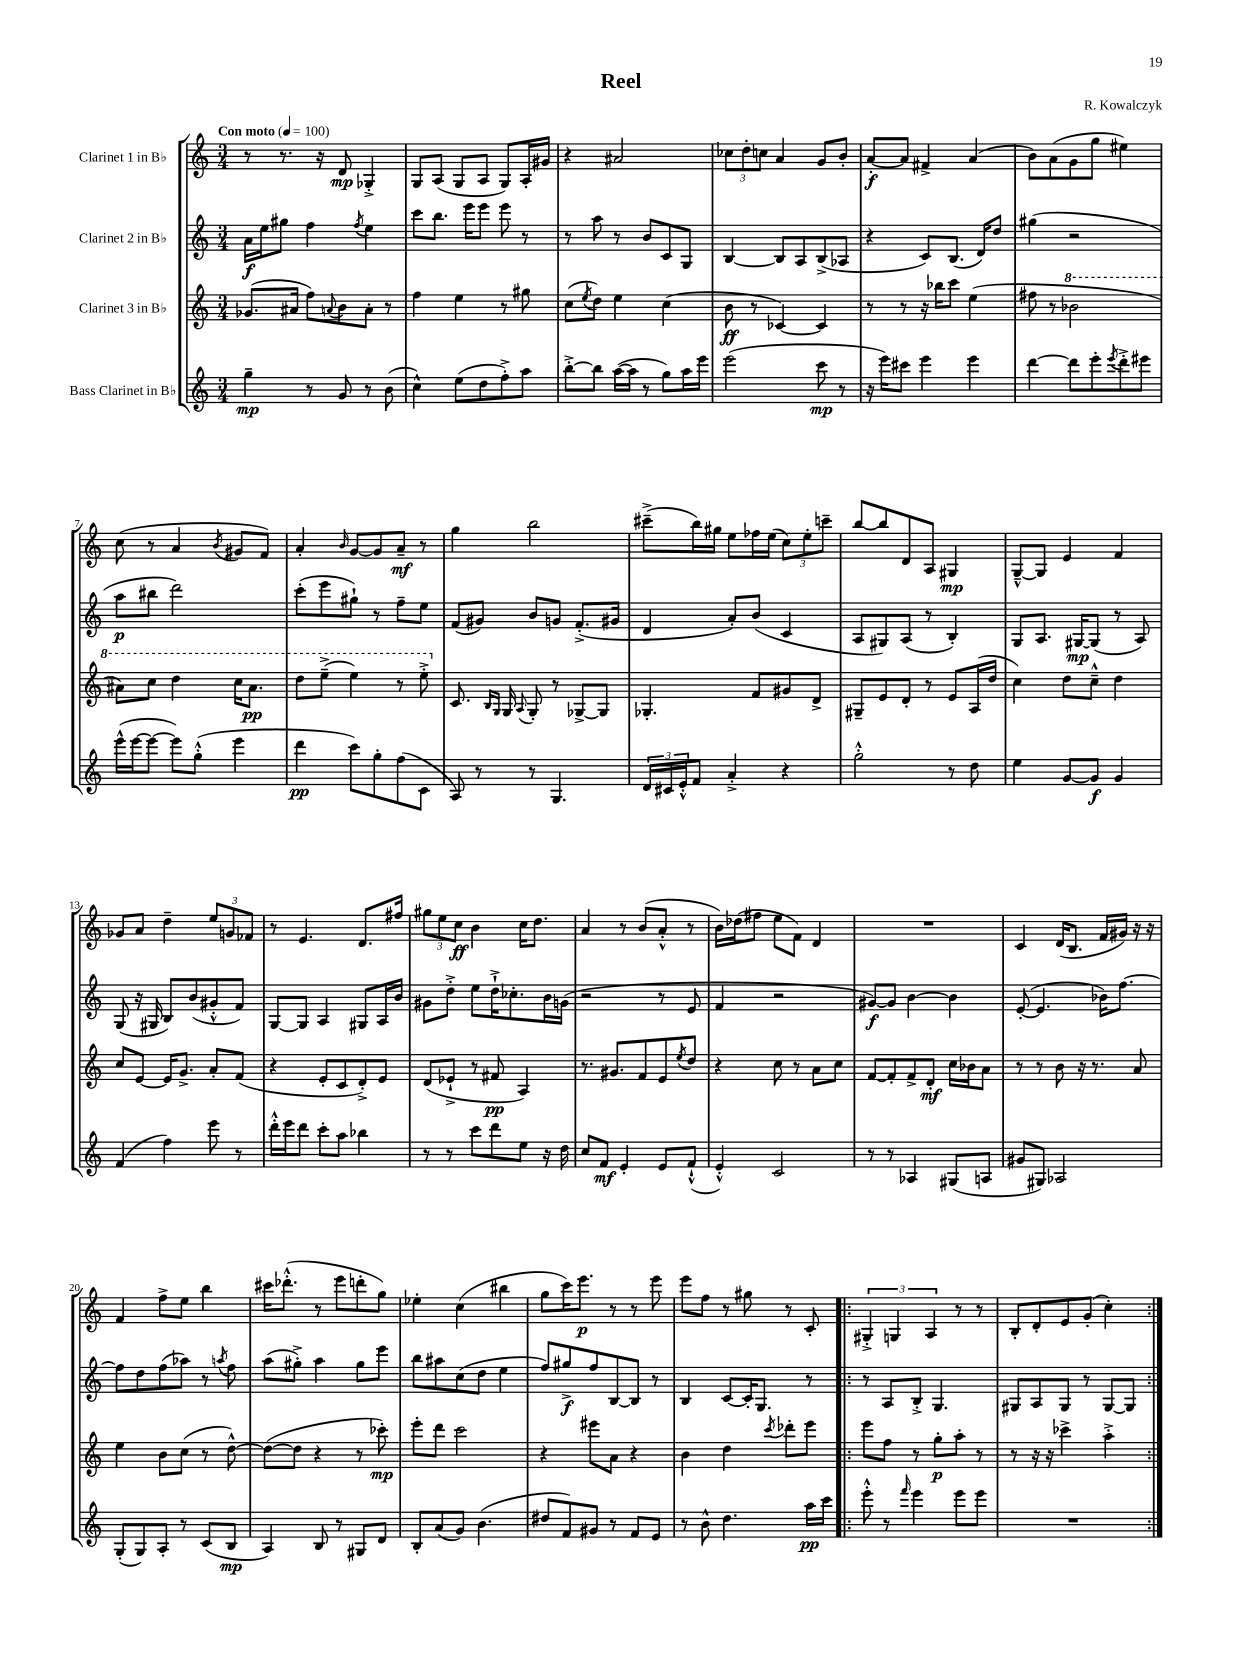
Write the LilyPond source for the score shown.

\header { title = "Reel" composer = "R. Kowalczyk" }
<<
\new StaffGroup <<
\new Staff = "s0" \with { instrumentName = "Clarinet 1 in Bb" } {
    \clef treble \key c \major \numericTimeSignature \time 3/4 \tempo "Con moto" 4 = 100
    r8 r8. r16 d'8\mp ges4-.-> |
    g8 a8( g8 a8 g8) a16-. gis'16 |
    r4 ais'2 |
    \tuplet 3/2 { ces''8 d''8-. c''8 } a'4 g'8 b'8-. |
    a'8~-.\f a'8 fis'4-> a'4( |
    b'8) a'8( g'8 g''8 eis''4) |
    c''8( r8 a'4 \acciaccatura { b'8 } gis'8 f'8) |
    a'4-. \grace { b'16 } g'8~ g'8 a'8--\mf r8 |
    g''4 b''2 |
    cis'''8--->( b''16) gis''16 e''8 fes''16 e''16( \tuplet 3/2 { c''8) e''8-. c'''8-- } |
    b''8~ b''8 d'8 a8 gis4\mp |
    g8~---^ g8 e'4 f'4 |
    ges'8 a'8 d''4-- \tuplet 3/2 { e''8 g'8 fes'8 } |
    r8 e'4. d'8. fis''16 |
    \tuplet 3/2 { gis''8 e''8 c''8\ff } b'4 c''16 d''8. |
    a'4 r8 b'8( a'8-.-^ r8 |
    b'16) des''16( fis''8 e''8 f'8) d'4 |
    R2. |
    c'4 d'16( b8. f'16 gis'16) r16 r16 |
    f'4 f''8-> e''8 b''4 |
    cis'''16 des'''8.-.-^( r8 e'''8 d'''8-. g''8) |
    ees''4-. c''4( bis''4 |
    g''8 c'''16) e'''8.\p r8 r8 e'''8 |
    e'''8 f''8 r8 gis''8 r8 c'8-. |
    \repeat volta 2 { \tuplet 3/2 { gis4-.-> g4 a4 } r8 r8 |
    b8-. d'8-. e'8 g'8-.( c''4-.) | }
}
\new Staff = "s1" \with { instrumentName = "Clarinet 2 in Bb" } {
    \clef treble \key c \major \numericTimeSignature \time 3/4
    a'16\f e''16 gis''8 f''4 \acciaccatura { f''8 } e''4 |
    c'''8 b''8. e'''16 e'''8 e'''8 r8 |
    r8 a''8 r8 b'8 c'8 g8 |
    b4~ b8 a8 b8->( aes8 |
    r4 c'8) b8.( d'16) d''8 |
    gis''4( r2 |
    a''8\p bis''8 d'''2) |
    c'''8-.( e'''8 gis''8-!) r8 f''8-- e''8 |
    f'8( gis'8) b'8 g'8 f'8.-.->( gis'16 |
    d'4 a'8-.) b'8( c'4 |
    a8 gis8) a8( r8 b4-.) |
    g8 a8. gis16~\mp gis8( r8 a8) |
    g8( r16 gis16 b8) b'8( gis'8-.-^ f'8) |
    g8~ g8 a4 gis8 a16 b'16 |
    gis'8 d''8-.-> e''8 d''16-!-> ces''8.-. b'16 g'16( |
    r2 r8 e'8 |
    f'4 r2 |
    gis'8~\f) gis'8 b'4~ b'4 |
    e'8~-.( e'4. bes'16) f''8.~ |
    f''8 d''8 f''8( aes''8) r8 \acciaccatura { a''8 } f''8 |
    a''8( gis''8-.->) a''4 gis''8 e'''8 |
    b''8 ais''8 c''8( d''8 e''4 |
    f''8) gis''8->\f f''8 b8~ b8 r8 |
    b4 c'8~ c'16-. g8. r8 |
    \repeat volta 2 { r8 a8 b8-.-> g4. |
    gis8 a8 gis8 r8 gis8~ gis8 | }
}
\new Staff = "s2" \with { instrumentName = "Clarinet 3 in Bb" } {
    \clef treble \key c \major \numericTimeSignature \time 3/4
    ges'8.( ais'16 f''8) \appoggiatura { a'8 } b'8 a'8-. r8 |
    f''4 e''4 r8 gis''8 |
    c''8( \acciaccatura { e''8 } d''8) e''4 c''4( |
    b'8\ff r8 ces'4~) ces'4 |
    r8 r8 r16 bes''16 c'''8 e''4( |
    fis''8 r8 \ottava #1 bes''2 |
    ais''8) c'''8 d'''4 c'''16 ais''8.\pp |
    d'''8 e'''8--->( e'''4) r8 e'''8-.-> \ottava #0 |
    c'8. \grace { b16 g16 } g16 \appoggiatura { a8 } g8-. r8 ges8~-> ges8 |
    ges4.-. f'8 gis'8 d'8-> |
    gis8-- e'8 d'8-. r8 e'8 a16( d''16 |
    c''4) d''8 c''8---^ d''4 |
    c''8 e'8~ e'16 g'8.-> a'8-. f'8( |
    r4 e'8-. c'8 d'8-.->) e'8 |
    d'8( ees'8-!-> r8 fis'8\pp a4) |
    r8. gis'8. f'8 e'8 \acciaccatura { e''8 } d''8 |
    r4 c''8 r8 a'8 c''8 |
    f'8~ f'8-. f'8-> d'8-.\mf c''16 bes'16 a'8 |
    r8 r8 b'8 r16 r8. a'8 |
    e''4 b'8 c''8( r8 d''8~-^) |
    d''8~( d''8 r4 r8 ces'''8-.\mp) |
    e'''8-. d'''8 c'''2 |
    r4 eis'''8 a'8 r4 |
    b'4 d''4 \acciaccatura { c'''8 } des'''8-. e'''8 |
    \repeat volta 2 { e'''8 f''8 r8 g''8-.\p a''8-. r8 |
    r8 r16 r16 ces'''4-> a''4-.-> | }
}
\new Staff = "s3" \with { instrumentName = "Bass Clarinet in Bb" } {
    \clef treble \key c \major \numericTimeSignature \time 3/4
    g''4--\mp r8 g'8 r8 b'8( |
    c''4-^) e''8( d''8 f''8-.->) a''8 |
    b''8~-.-> b''8 a''16~( a''16 r8 g''8) a''16 e'''16 |
    e'''2( c'''8\mp r8 |
    r16 e'''16) cis'''8 e'''4 e'''4 |
    d'''4~ d'''8 e'''8-. \acciaccatura { e'''8 } d'''8-.-> eis'''8 |
    e'''16-^( e'''16~ e'''8~ e'''8) g''8-.-^( e'''4 |
    d'''4\pp c'''8) g''8-. f''8( c'8 |
    a8) r8 r8 g4. |
    \tuplet 3/2 { d'16 cis'16 e'16-.-^ } f'8 a'4-.-> r4 |
    g''2-.-^ r8 d''8 |
    e''4 g'8~ g'8\f g'4 |
    f'4( f''4) e'''8 r8 |
    d'''16-.-^ e'''16 d'''8 c'''8-. a''8 bes''4 |
    r8 r8 c'''8 d'''8 e''8 r16 d''16 |
    c''8 f'8\mf e'4-. e'8 f'8-!-^( |
    e'4-.-^) c'2 |
    r8 r8 aes4 gis8( a8 |
    gis'8 gis8) aes2 |
    g8-.( g8) a8-. r8 c'8( b8\mp |
    a4) b8 r8 gis8 d'8 |
    b8-. a'8( g'8) b'4.( |
    dis''8 f'8) gis'8 r8 f'8 e'8 |
    r8 b'8-^ d''4. a''16\pp c'''16 |
    \repeat volta 2 { e'''8-.-^ r8 \grace { f'''16 } e'''4 e'''8 e'''8 |
    R2. | }
}
>>
>>
